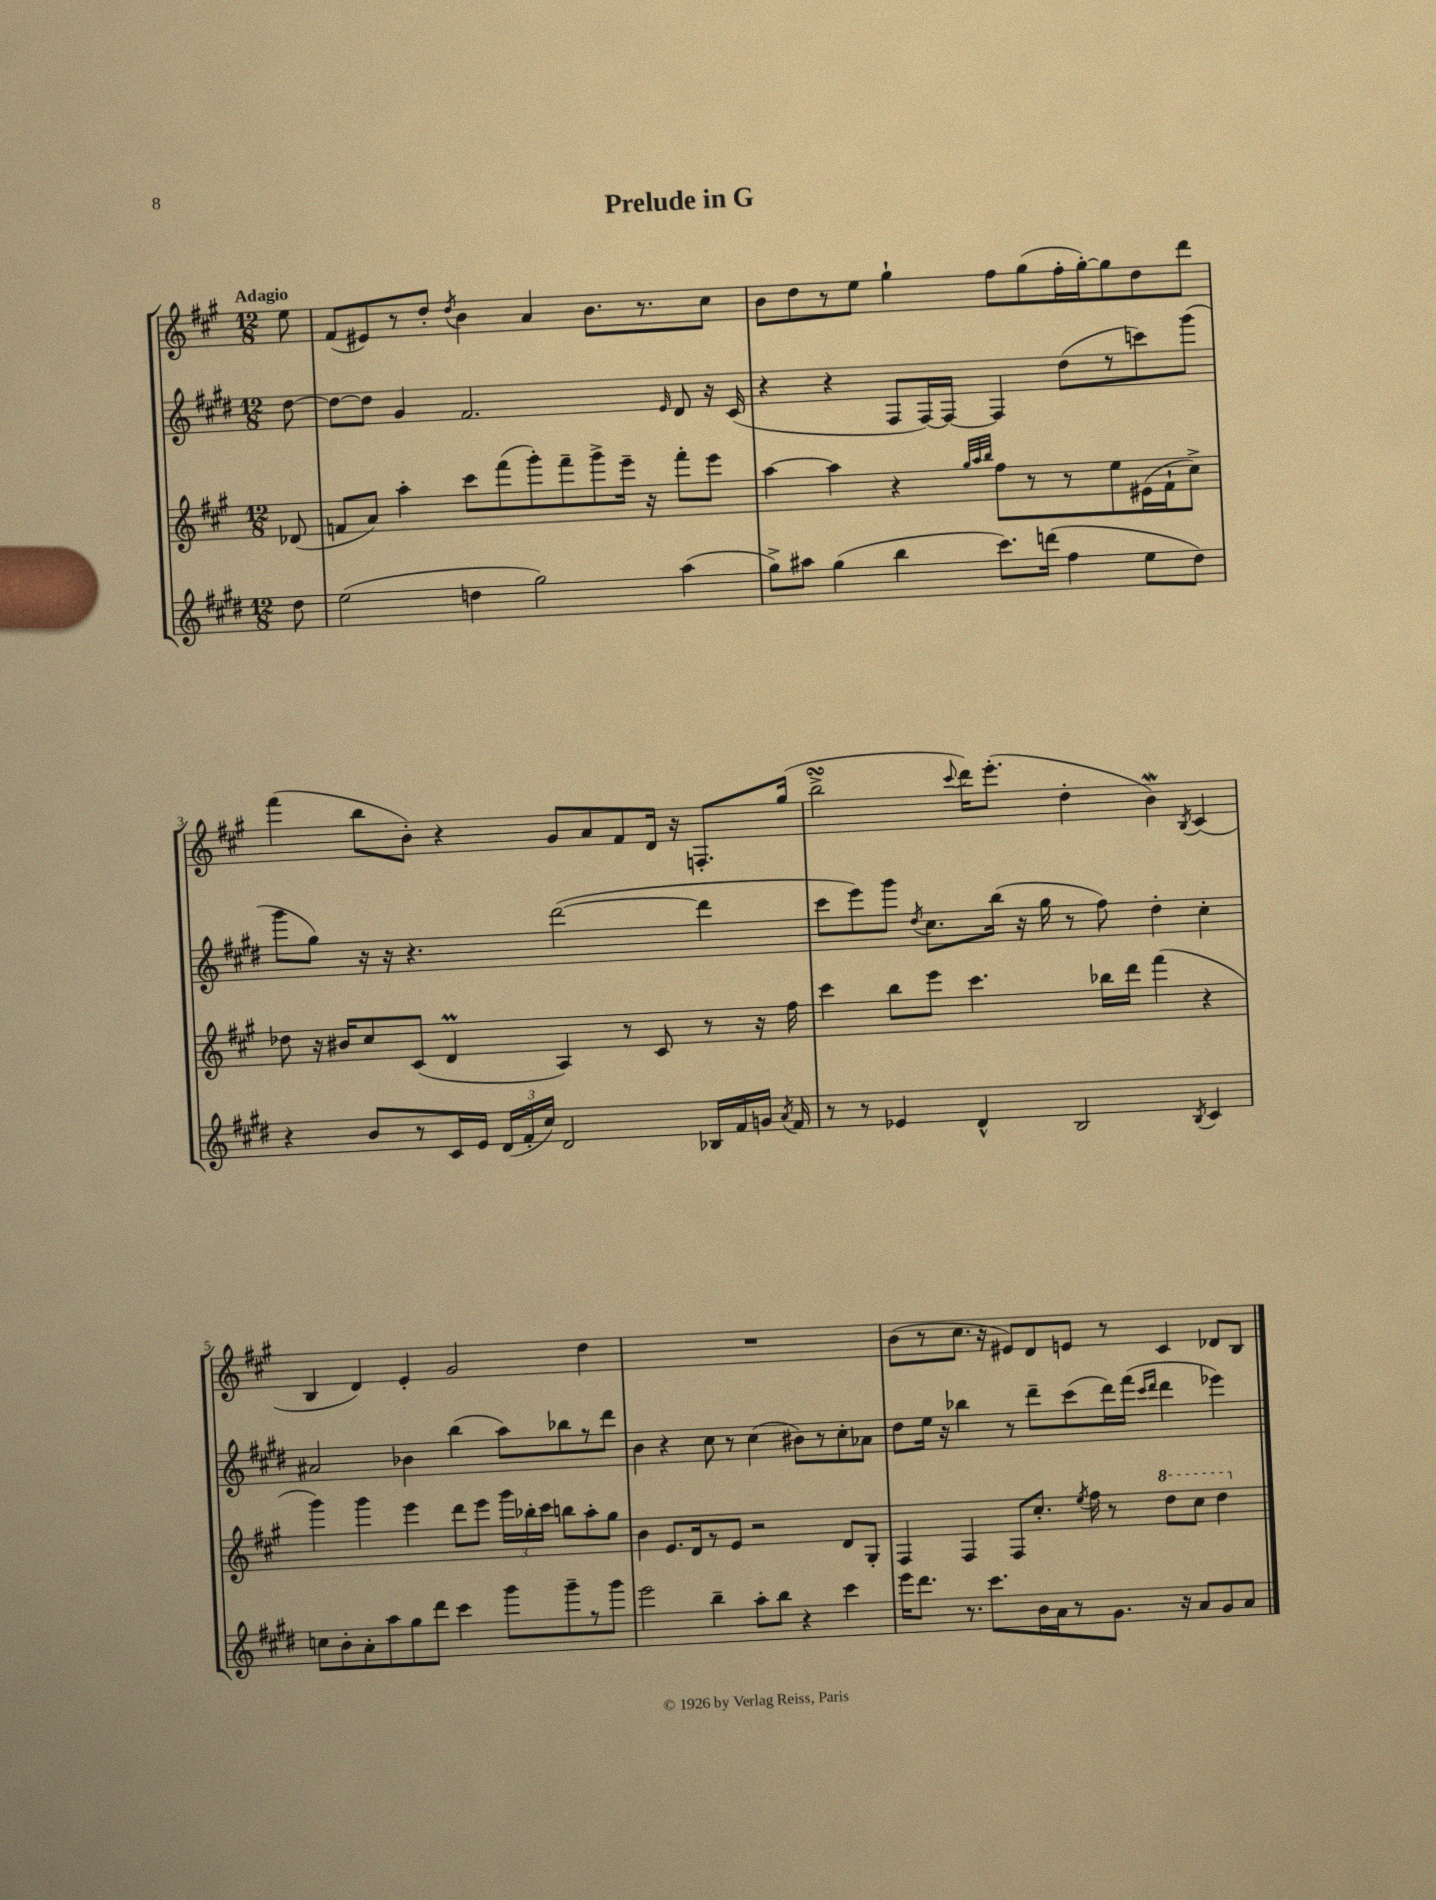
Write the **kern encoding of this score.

**kern	**kern	**kern	**kern
*part4	*part3	*part2	*part1
*staff4	*staff3	*staff2	*staff1
*clefG2	*clefG2	*clefG2	*clefG2
*k[f#c#g#d#]	*k[f#c#g#]	*k[f#c#g#d#]	*k[f#c#g#]
*M12/8	*M12/8	*M12/8	*M12/8
=	=	=	=
!	!	!	!LO:TX:a:B:t=Adagio
8dd#\	(8d-X/	[8dd#\	8ee\
=1	=1	=1	=1
(2ee\	8fn/L	8dd#\L_	(8f#/L
.	8a/J)	8dd#\J]	8e#X/)
.	4aa'\	4g#/	8r
.	.	.	8dd'/J
.	.	.	8qdd/
4ddn\	8ccc#\L	2.f#/	4b\
.	(8fff#\	.	.
2gg#\)	8ggg#'\)	.	4a/
.	8fff#~\	.	.
.	8ggg#^\	.	8.b\L
.	16eee~\Jk	.	.
.	16r	.	8.r
.	.	16qqe/	.
(4aa\	8fff#'\L	8d#/	.
.	8eee\J	16r	8cc#\J
.	.	(16c#/	.
=2	=2	=2	=2
8gg#^\L)	[4aa\	4r	8b\L
8aa#X\J	.	.	8dd\
(4gg#\	4aa\]	4r	8r
.	.	.	8ee\J
4bb\	4r	8F#/L	4gg#`\
.	.	[16F#/L)	.
.	.	16F#/JJ_	.
.	32qqgg#/LLL	.	.
.	32qqaa/	.	.
.	32qqbb/JJJ	.	.
8.ccc#\L)	8ff#\L	4F#/]	8ff#\L
.	8r	.	(8gg#\
(16dddn\Jk	.	.	.
4ff#\	8r	(8dd#\L	16ff#'\L
.	.	.	[16gg#'\J)
.	8ee\	8r	8gg#\]
8ee\L	(16e#X\L	8cccn\)	8dd\
.	16f#`\J	.	.
8dd#\J)	8cc#^\J)	(8ggg#\J	8ddd\J
!!LO:LB:g=z
=3	=3	=3	=3
4r	8dd-X\	8ggg#\L	(4fff#\
.	16r	8gg#\J)	.
.	16b#X/KL	.	.
8b/L	8cc#/	16r	8bb\L
.	.	16r	.
8r	(8c#/J	4.r	8b'\J)
16c#/L	4dM/	.	4r
16e/JJ	.	.	.
(24d#/LL	.	.	.
24f#'/	.	.	.
24cc#/JJ)	.	.	.
2d#/	4A/)	([2ddd#\	8g#/L
.	.	.	8a/
.	8r	.	8f#/
.	8c#/	.	16d/Jk
.	.	.	16r
16B-X/LL	8r	4ddd#\]	8.Fn'/L
16f#/	.	.	.
16gn/JJ	16r	.	.
8qa/	.	.	.
16f#/	16ff#\	.	(16gg#/Jk
=4	=4	=4	=4
8r	4ccc#\	8ccc#\L	2bbsSSS^\
8r	.	8eee\)	.
4e-X/	8bb\L	8ggg#\J	.
.	.	8qdd#/	.
.	8eee\J	8.cc#\L	.
.	.	.	8qqccc#/
4d#^^/	4.ccc#\	.	16ddd\KL)
.	.	(16bb\Jk	(8.eee'\J
.	.	16r	.
.	.	16gg#\	.
2B/	.	8r	4dd'\
.	16bb-X\LL	8ff#\)	.
.	16ddd\JJ	.	.
.	(4fff#\	4dd#'\	4bW\)
8qB/	.	.	8qB/
4c#/	4r	4cc#'\	(4c#/
!!LO:LB:g=z
=5	=5	=5	=5
8ccn\L	4ggg#\)	2a#X/	4B/
8b'\	.	.	.
8a'\	4ggg#\	.	4d/)
8aa\	.	.	.
8gg#\	4eee\	4b-X\	4e'/
8ddd#\J	.	.	.
4ccc#\	8ddd\L	(4bb\	2g#/
.	8eee\J	.	.
8ggg#\L	24ggg#\LL	8aa\L)	.
.	24bb-X'\	.	.
.	24ccc#\JJ	.	.
8ggg#~\	8bbn\L	8bb-X\	.
8r	8aa'\	8r	4dd\
8ggg#\J	8gg#\J	8ddd#\J	.
=6	=6	=6	=6
2eee\	4b\	4b\	1.r
.	8.e/L	4r	.
.	16d/k	.	.
4bb~\	8r	8cc#\	.
.	8e/J	8r	.
8aa'\L	2r	(4cc#\	.
8bb\J	.	.	.
4r	.	8b#X\L)	.
.	.	8r	.
4ccc#\	8d/L	8cc#'\	.
.	8G#'/J	8a-X\J	.
=7	=7	=7	=7
16eee\KL	4F#/	8dd#\L	(8b\L
8.ddd#\J	.	.	.
.	.	16ee\Jk	8r
.	.	16r	.
8.r	4F#/	4bb-X\	8.cc#\J
8.ccc#\L	.	.	16r
.	8F#/L	8r	8e#X/L)
16b\L	8.cc#'/J	8ddd#~\L	8d/
16a\J	.	.	.
8r	.	(8ccc#\	8en/J
.	8qee/	.	.
.	16ff#\	.	.
8.g#\J	8r	16ddd#\L)	8r
.	.	(16fff#\JJ	.
.	.	16qqccc#/LL	.
.	.	16qqddd#/JJ	.
*	*8va	*	*
.	8ddd\L	4ddd#\	4c#/
16r	.	.	.
8a/L	8ccc#\J	.	.
8g#/	4ddd\	4eee-X\)	8d-X/L
8a/J	.	.	8B/J
*	*X8va	*	*
==	==	==	==
*-	*-	*-	*-
